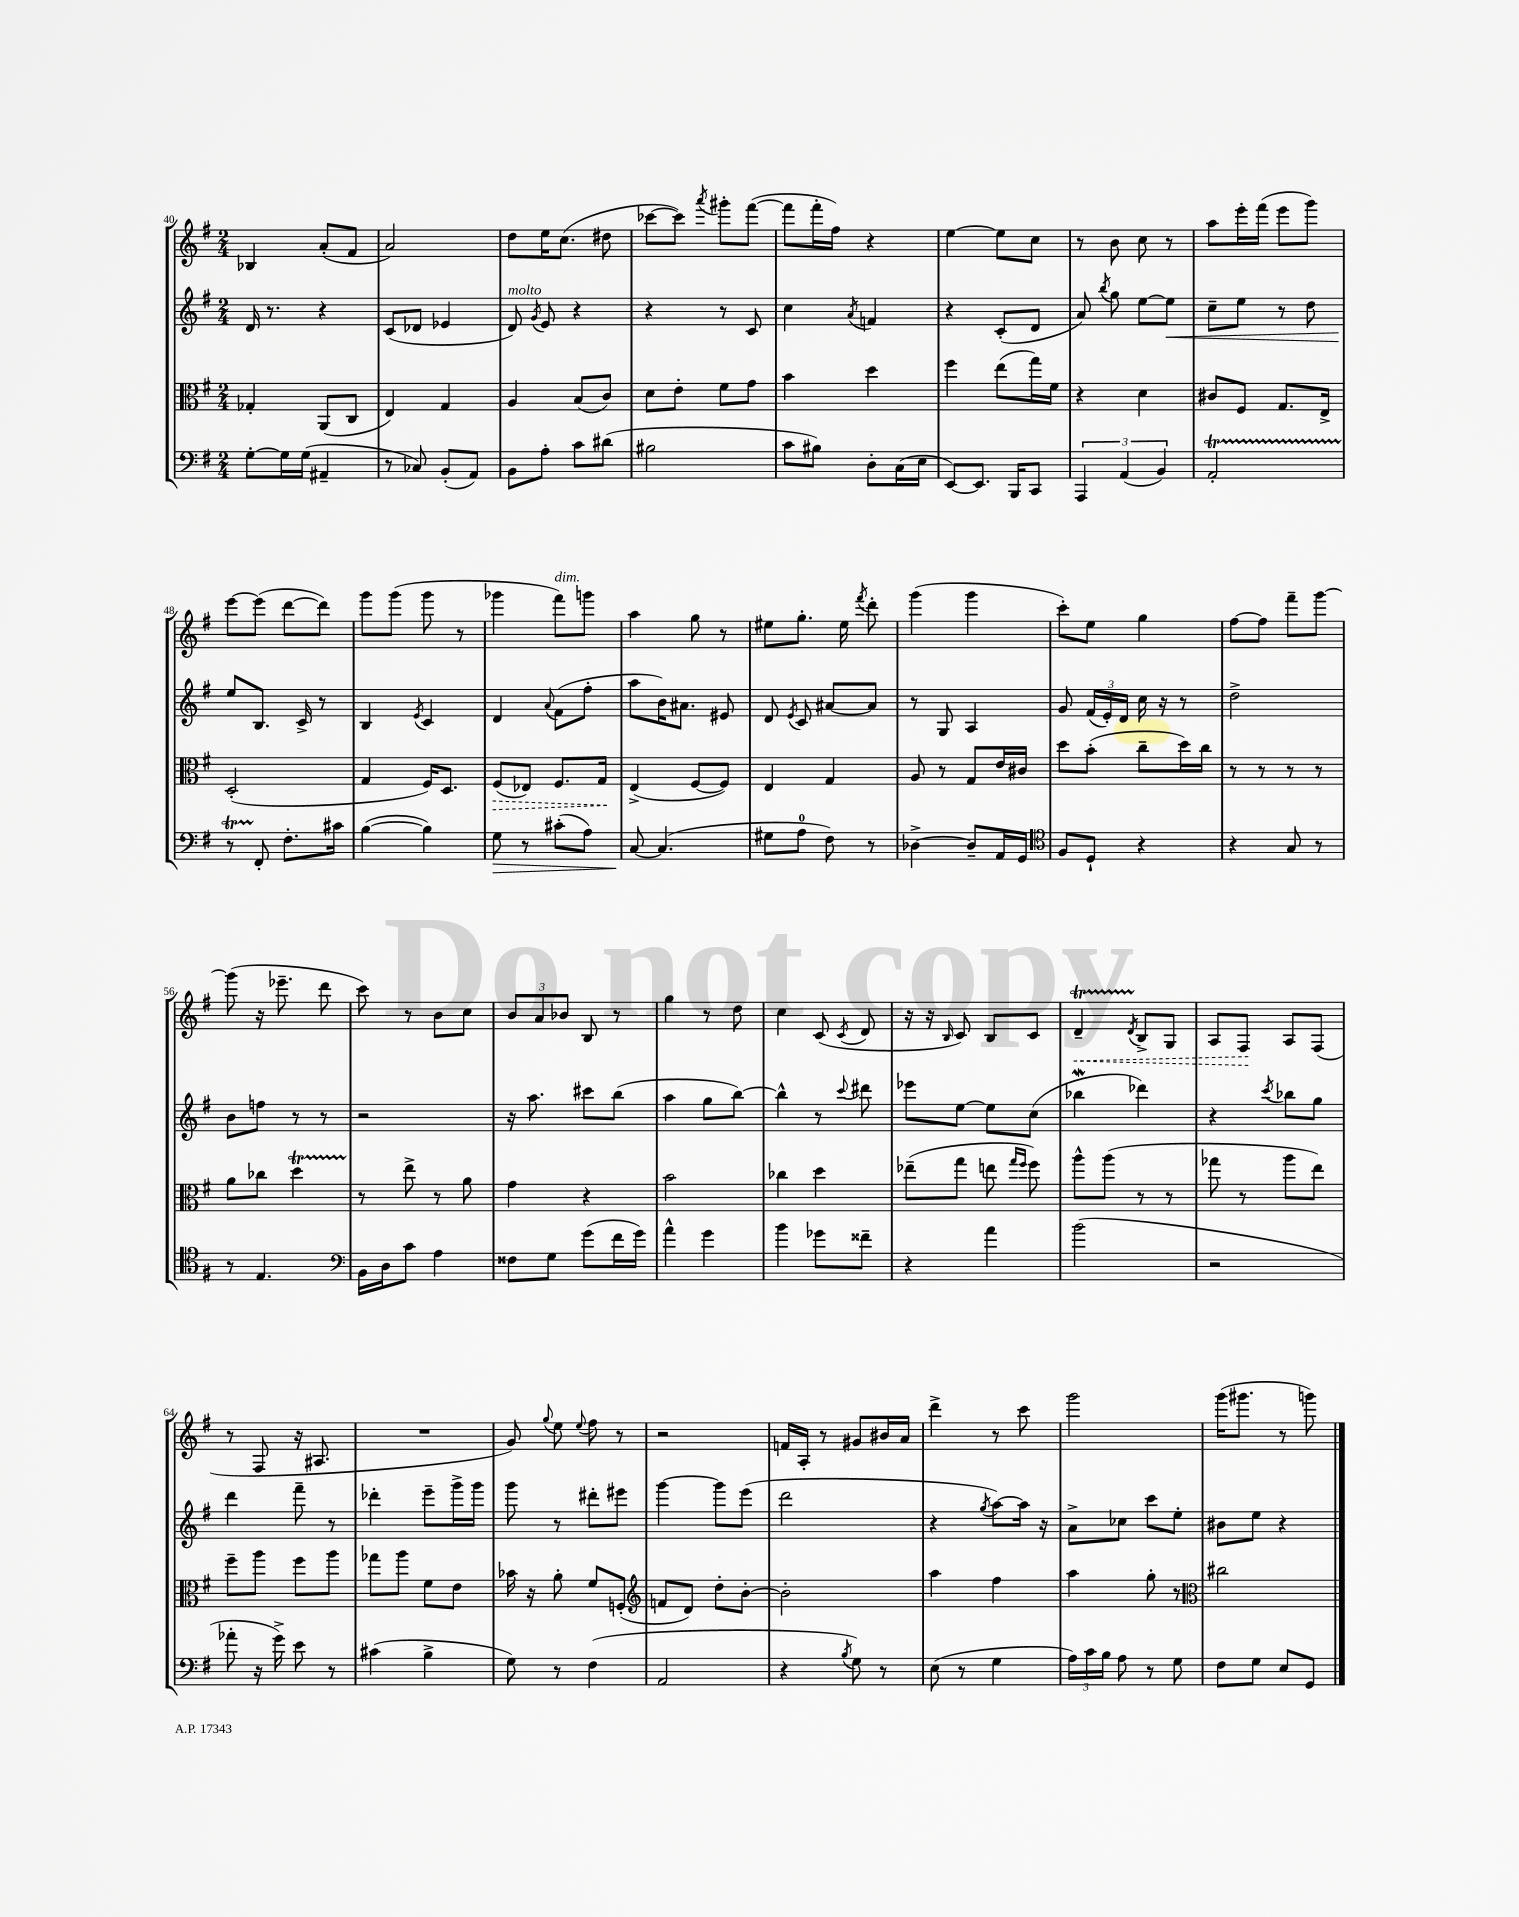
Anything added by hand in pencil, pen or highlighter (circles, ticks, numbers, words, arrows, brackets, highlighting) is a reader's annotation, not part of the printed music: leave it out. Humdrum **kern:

**kern	**dynam	**kern	**dynam	**kern	**dynam	**kern	**dynam
*part4	*part4	*part3	*part3	*part2	*part2	*part1	*part1
*staff4	*staff4	*staff3	*staff3	*staff2	*staff2	*staff1	*staff1
*clefF4	*	*clefC3	*	*clefG2	*	*clefG2	*
*k[f#]	*	*k[f#]	*	*k[f#]	*	*k[f#]	*
*M2/4	*	*M2/4	*	*M2/4	*	*M2/4	*
=40	=40	=40	=40	=40	=40	=40	=40
[8G'\L	.	4G-X'/	.	16d/	.	4B-X/	.
.	.	.	.	8.r	.	.	.
16G\L]	.	.	.	.	.	.	.
(16G\JJ	.	.	.	.	.	.	.
4AA#X~/	.	(8AA/L	.	4r	.	(8a'/L	.
.	.	8C/J	.	.	.	8f#/J	.
=41	=41	=41	=41	=41	=41	=41	=41
8r	.	4E/)	.	(8c/L	.	2a/)	.
8C-X/)	.	.	.	8d-X/J	.	.	.
(8BB'/L	.	4G/	.	4e-X/	.	.	.
8AA/J)	.	.	.	.	.	.	.
=42	=42	=42	=42	=42	=42	=42	=42
!	!	!	!	!LO:TX:a:i:t=molto	!	!	!
8BB\L	.	4A/	.	8d/)	.	8dd\L	.
.	.	.	.	8qg/	.	.	.
8A'\J	.	.	.	8e/	.	16ee\K	.
.	.	.	.	.	.	(8.cc\J	.
8c\L	.	(8B/L	.	4r	.	.	.
(8d#X\J	.	8c/J)	.	.	.	8dd#X\	.
=43	=43	=43	=43	=43	=43	=43	=43
2B#X\	.	8d\L	.	4r	.	[8ccc-X\L	.
.	.	8e'\J	.	.	.	8ccc-\J])	.
.	.	.	.	.	.	8qaaa/	.
.	.	8f#\L	.	8r	.	8ggg#X'\L	.
.	.	8g\J	.	8c/	.	([8fff#\J	.
=44	=44	=44	=44	=44	=44	=44	=44
8c\L	.	4b\	.	4cc\	.	8fff#\L]	.
8B#X\J)	.	.	.	.	.	16fff#'\L	.
.	.	.	.	.	.	16ff#\JJ)	.
.	.	.	.	8qa/	.	.	.
8D'\L	.	4dd\	.	4fn/	.	4r	.
(16C\L	.	.	.	.	.	.	.
16E\JJ	.	.	.	.	.	.	.
=45	=45	=45	=45	=45	=45	=45	=45
[8EE/L)	.	4ff#\	.	4r	.	[4ee\	.
8.EE/J]	.	.	.	.	.	.	.
.	.	(8ee\L	.	(8c'/L	.	8ee\L]	.
16BBB/KL	.	.	.	.	.	.	.
8CC/J	.	16gg\L)	.	8d/J	.	8cc\J	.
.	.	16f#\JJ	.	.	.	.	.
=46	=46	=46	=46	=46	=46	=46	=46
6AAA/	.	4r	.	8a/)	.	8r	.
.	.	.	.	8qbb/	.	.	.
.	.	.	.	8gg\	.	8b\	.
(6AA/	.	.	.	.	.	.	.
.	.	4d\	.	[8ee\L	.	8cc\	.
6BB/)	.	.	.	.	.	.	.
!	!	!	!	!	!LO:HP:b	!	!
.	.	.	.	8ee\J]	<	8r	.
=47	=47	=47	=47	=47	=47	=47	=47
2AAT'/	.	8c#X/L	.	8cc~\L	.	8aa\L	.
.	.	8F#/J	.	8ee\J	.	16eee'\L	.
.	.	.	.	.	.	(16fff#\JJ	.
.	.	8.G/L	.	8r	.	8eee\L	.
.	.	.	.	8dd\	.	8ggg\J)	.
.	.	16E^/Jk	.	.	.	.	.
!!LO:LB:g=z
=48	=48	=48	=48	=48	=48	=48	=48
8r	.	(2D'/	.	8ee/L	.	[8eee\L	.
8FF#'/	.	.	.	8.B/J	[	(8eee\J]	.
8.F#'\L	.	.	.	.	.	[8ddd\L	.
.	.	.	.	16c^/	.	.	.
.	.	.	.	8r	.	8ddd\J])	.
16c#X\Jk	.	.	.	.	.	.	.
=49	=49	=49	=49	=49	=49	=49	=49
([4B\	.	4G/	.	4B/	.	8ggg\L	.
.	.	.	.	.	.	(8ggg\J	.
.	.	.	.	8qe/	.	.	.
4B\])	.	16F#/KL)	.	4c/	.	8ggg\	.
.	.	8.D/J	.	.	.	.	.
.	.	.	.	.	.	8r	.
=50	=50	=50	=50	=50	=50	=50	=50
!	!LO:HP:b	!	!LO:HP:b	!	!	!	!
8G\	>	(8F#/L	>	4d/	.	4ggg-X\	.
8r	.	8E-X/J)	.	.	.	.	.
.	.	.	.	8qqa/	.	.	.
!	!	!	!	!	!	!LO:TX:a:i:t=dim.	!
(8c#X'\L	.	8.F#/L	.	(8f#\L	.	8fff#\L)	.
8A\J)	.	.	.	8ff#'\J	.	8gggn\J	.
.	.	16G/Jk	.	.	.	.	.
.	.	.	]	.	.	.	.
=51	=51	=51	=51	=51	=51	=51	=51
[8C/	.	(4E^/	.	8aa\L	.	4aa\	.
(4.C/]	]	.	.	16b\K)	.	.	.
.	.	.	.	8.a#X\J	.	.	.
.	.	[8F#/L	.	.	.	8gg\	.
.	.	8F#/J])	.	8e#X/	.	8r	.
=52	=52	=52	=52	=52	=52	=52	=52
8G#X\L	.	4E/	.	8d/	.	8ee#X\L	.
.	.	.	.	8qe/	.	.	.
8A\J	.	.	.	8c/	.	8.gg'\J	.
8F#\)	.	4G/	.	[8a#X/L	.	.	.
.	.	.	.	.	.	16ee#\	.
.	.	.	.	.	.	8qfff#/	.
8r	.	.	.	8a#/J]	.	8ddd'\	.
=53	=53	=53	=53	=53	=53	=53	=53
[4D-X^\	.	8A/	.	8r	.	(4ggg\	.
.	.	8r	.	8G/	.	.	.
8D-~/L]	.	8G/L	.	4A/	.	4ggg\	.
16AA/L	.	16e/L	.	.	.	.	.
16GG/JJ	.	16c#X/JJ	.	.	.	.	.
=54	=54	=54	=54	=54	=54	=54	=54
*clefC4	*	*	*	*	*	*	*
8F#/L	.	8dd\L	.	8g/	.	8ccc'\L)	.
8D`/J	.	(8b'\J	.	(24f#/LL	.	8ee\J	.
.	.	.	.	24e'/)	.	.	.
.	.	.	.	24d/JJ	.	.	.
4r	.	8cc~\L	.	16cc\	.	4gg\	.
.	.	.	.	16r	.	.	.
.	.	16dd\L)	.	8r	.	.	.
.	.	16cc\JJ	.	.	.	.	.
=55	=55	=55	=55	=55	=55	=55	=55
4r	.	8r	.	2dd^\	.	[8ff#\L	.
.	.	8r	.	.	.	8ff#\J]	.
8G/	.	8r	.	.	.	8fff#~\L	.
8r	.	8r	.	.	.	[8ggg\J	.
!!LO:LB:g=z
=56	=56	=56	=56	=56	=56	=56	=56
8r	.	8a\L	.	8b\L	.	(8ggg\]	.
4.E/	.	8cc-X\J	.	8ffn\J	.	16r	.
.	.	.	.	.	.	8.eee-X~\	.
.	.	4ddT\	.	8r	.	.	.
.	.	.	.	8r	.	8ddd\	.
=57	=57	=57	=57	=57	=57	=57	=57
*clefF4	*	*	*	*	*	*	*
16BB\LL	.	8r	.	2r	.	8ccc\)	.
16D\J	.	.	.	.	.	.	.
8c\J	.	8ee^\	.	.	.	8r	.
4A\	.	8r	.	.	.	8b\L	.
.	.	8a\	.	.	.	8cc\J	.
=58	=58	=58	=58	=58	=58	=58	=58
8F##X\L	.	4g\	.	16r	.	12b/L	.
.	.	.	.	8.aa\	.	.	.
.	.	.	.	.	.	12a/	.
8G\J	.	.	.	.	.	.	.
.	.	.	.	.	.	12b-X/J	.
(8g\L	.	4r	.	8ccc#X\L	.	8B/	.
16f#\L	.	.	.	(8bb\J	.	8r	.
16g\JJ)	.	.	.	.	.	.	.
=59	=59	=59	=59	=59	=59	=59	=59
4a^^\	.	2b\	.	4aa\	.	4gg\	.
4g\	.	.	.	8gg\L	.	8r	.
.	.	.	.	[8bb\J)	.	8dd\	.
=60	=60	=60	=60	=60	=60	=60	=60
4b\	.	4cc-X\	.	4bb^^\]	.	4cc\	.
8g-X\L	.	4dd\	.	8r	.	(8c/	.
.	.	.	.	8qqccc/	.	8qc/	.
8f##X~\J	.	.	.	8ddd#X\	.	8d/	.
=61	=61	=61	=61	=61	=61	=61	=61
4r	.	(8ee-X~\L	.	8eee-X\L	.	16r	.
.	.	.	.	.	.	16r	.
.	.	.	.	.	.	16qqB/	.
.	.	8gg\J	.	[8ee\J	.	8c/)	.
4a\	.	8een\	.	8ee\L]	.	8B/L	.
.	.	16qqgg/LL	.	.	.	.	.
.	.	16qqff#/JJ	.	.	.	.	.
.	.	8ff#\)	.	(8cc\J	.	8c/J	.
=62	=62	=62	=62	=62	=62	=62	=62
!	!	!	!	!	!	!	!LO:HP:b
(2b\	.	8aa^^\L	.	4bb-Xw\	.	4dT~/	<
.	.	(8aa\J	.	.	.	.	.
.	.	.	.	.	.	8qd/	.
.	.	8r	.	4ddd-X\)	.	8B^/L	.
.	.	8r	.	.	.	8G/J	.
=63	=63	=63	=63	=63	=63	=63	=63
2r	.	8gg-X\	.	4r	.	8A/L	.
.	.	8r	.	.	.	8F#/J	.
.	.	.	.	8qccc/	.	.	.
.	.	8aa\L	.	8bb-X\L	.	8A/L	[
.	.	8ee\J)	.	8gg\J	.	(8F#/J	.
!!LO:LB:g=z
=64	=64	=64	=64	=64	=64	=64	=64
8a-X'\	.	8ff#~\L	.	4ddd\	.	8r	.
16r	.	8aa\J	.	.	.	8F#/	.
16g^\)	.	.	.	.	.	.	.
8e\	.	8ff#\L	.	8fff#~\	.	16r	.
.	.	.	.	.	.	8.A#X/	.
8r	.	8aa\J	.	8r	.	.	.
=65	=65	=65	=65	=65	=65	=65	=65
(4c#X\	.	8gg-X\L	.	4ddd-X'\	.	2r	.
.	.	8aa\J	.	.	.	.	.
4B^\	.	8f#\L	.	8eee~\L	.	.	.
.	.	8e\J	.	16ggg^\L	.	.	.
.	.	.	.	16ggg\JJ	.	.	.
=66	=66	=66	=66	=66	=66	=66	=66
8G\)	.	16b-X\	.	8ggg\	.	8g/)	.
.	.	16r	.	.	.	.	.
.	.	.	.	.	.	8qqgg/	.
8r	.	8a'\	.	8r	.	8ee\	.
.	.	.	.	.	.	8qqee/	.
(4F#\	.	8f#/L	.	8ddd#X'\L	.	8ff#\	.
.	.	(8Fn'/J	.	8eee#X\J	.	8r	.
=67	=67	=67	=67	=67	=67	=67	=67
*	*	*clefG2	*	*	*	*	*
2AA/	.	8fn/L	.	[4ggg\	.	2r	.
.	.	8d/J)	.	.	.	.	.
.	.	8dd'\L	.	8ggg\L]	.	.	.
.	.	[8b'\J	.	(8eee\J	.	.	.
=68	=68	=68	=68	=68	=68	=68	=68
4r	.	2b'\]	.	2ddd\	.	16fn/LL	.
.	.	.	.	.	.	16A'/JJ	.
.	.	.	.	.	.	8r	.
8qB/	.	.	.	.	.	.	.
8G\)	.	.	.	.	.	8g#X/L	.
8r	.	.	.	.	.	16b#X/L	.
.	.	.	.	.	.	16a/JJ	.
=69	=69	=69	=69	=69	=69	=69	=69
(8E\	.	4aa\	.	4r	.	4ddd^\	.
8r	.	.	.	.	.	.	.
.	.	.	.	8qgg/	.	.	.
4G\	.	4ff#\	.	[8aa\L)	.	8r	.
.	.	.	.	16aa\Jk]	.	8ccc\	.
.	.	.	.	16r	.	.	.
=70	=70	=70	=70	=70	=70	=70	=70
24A\LL)	.	4aa\	.	8a^\L	.	2ggg\	.
24c\	.	.	.	.	.	.	.
24B\JJ	.	.	.	.	.	.	.
8A\	.	.	.	8cc-X\J	.	.	.
8r	.	8gg'\	.	8ccc\L	.	.	.
8G\	.	8r	.	8ee'\J	.	.	.
=71	=71	=71	=71	=71	=71	=71	=71
*	*	*clefC3	*	*	*	*	*
8F#\L	.	2cc#X\	.	8b#X\L	.	(16ggg\KL	.
.	.	.	.	.	.	8.ggg#X\J	.
8G\J	.	.	.	8ee\J	.	.	.
8E/L	.	.	.	4r	.	8r	.
8GG/J	.	.	.	.	.	8gggn\)	.
==	==	==	==	==	==	==	==
*-	*-	*-	*-	*-	*-	*-	*-
